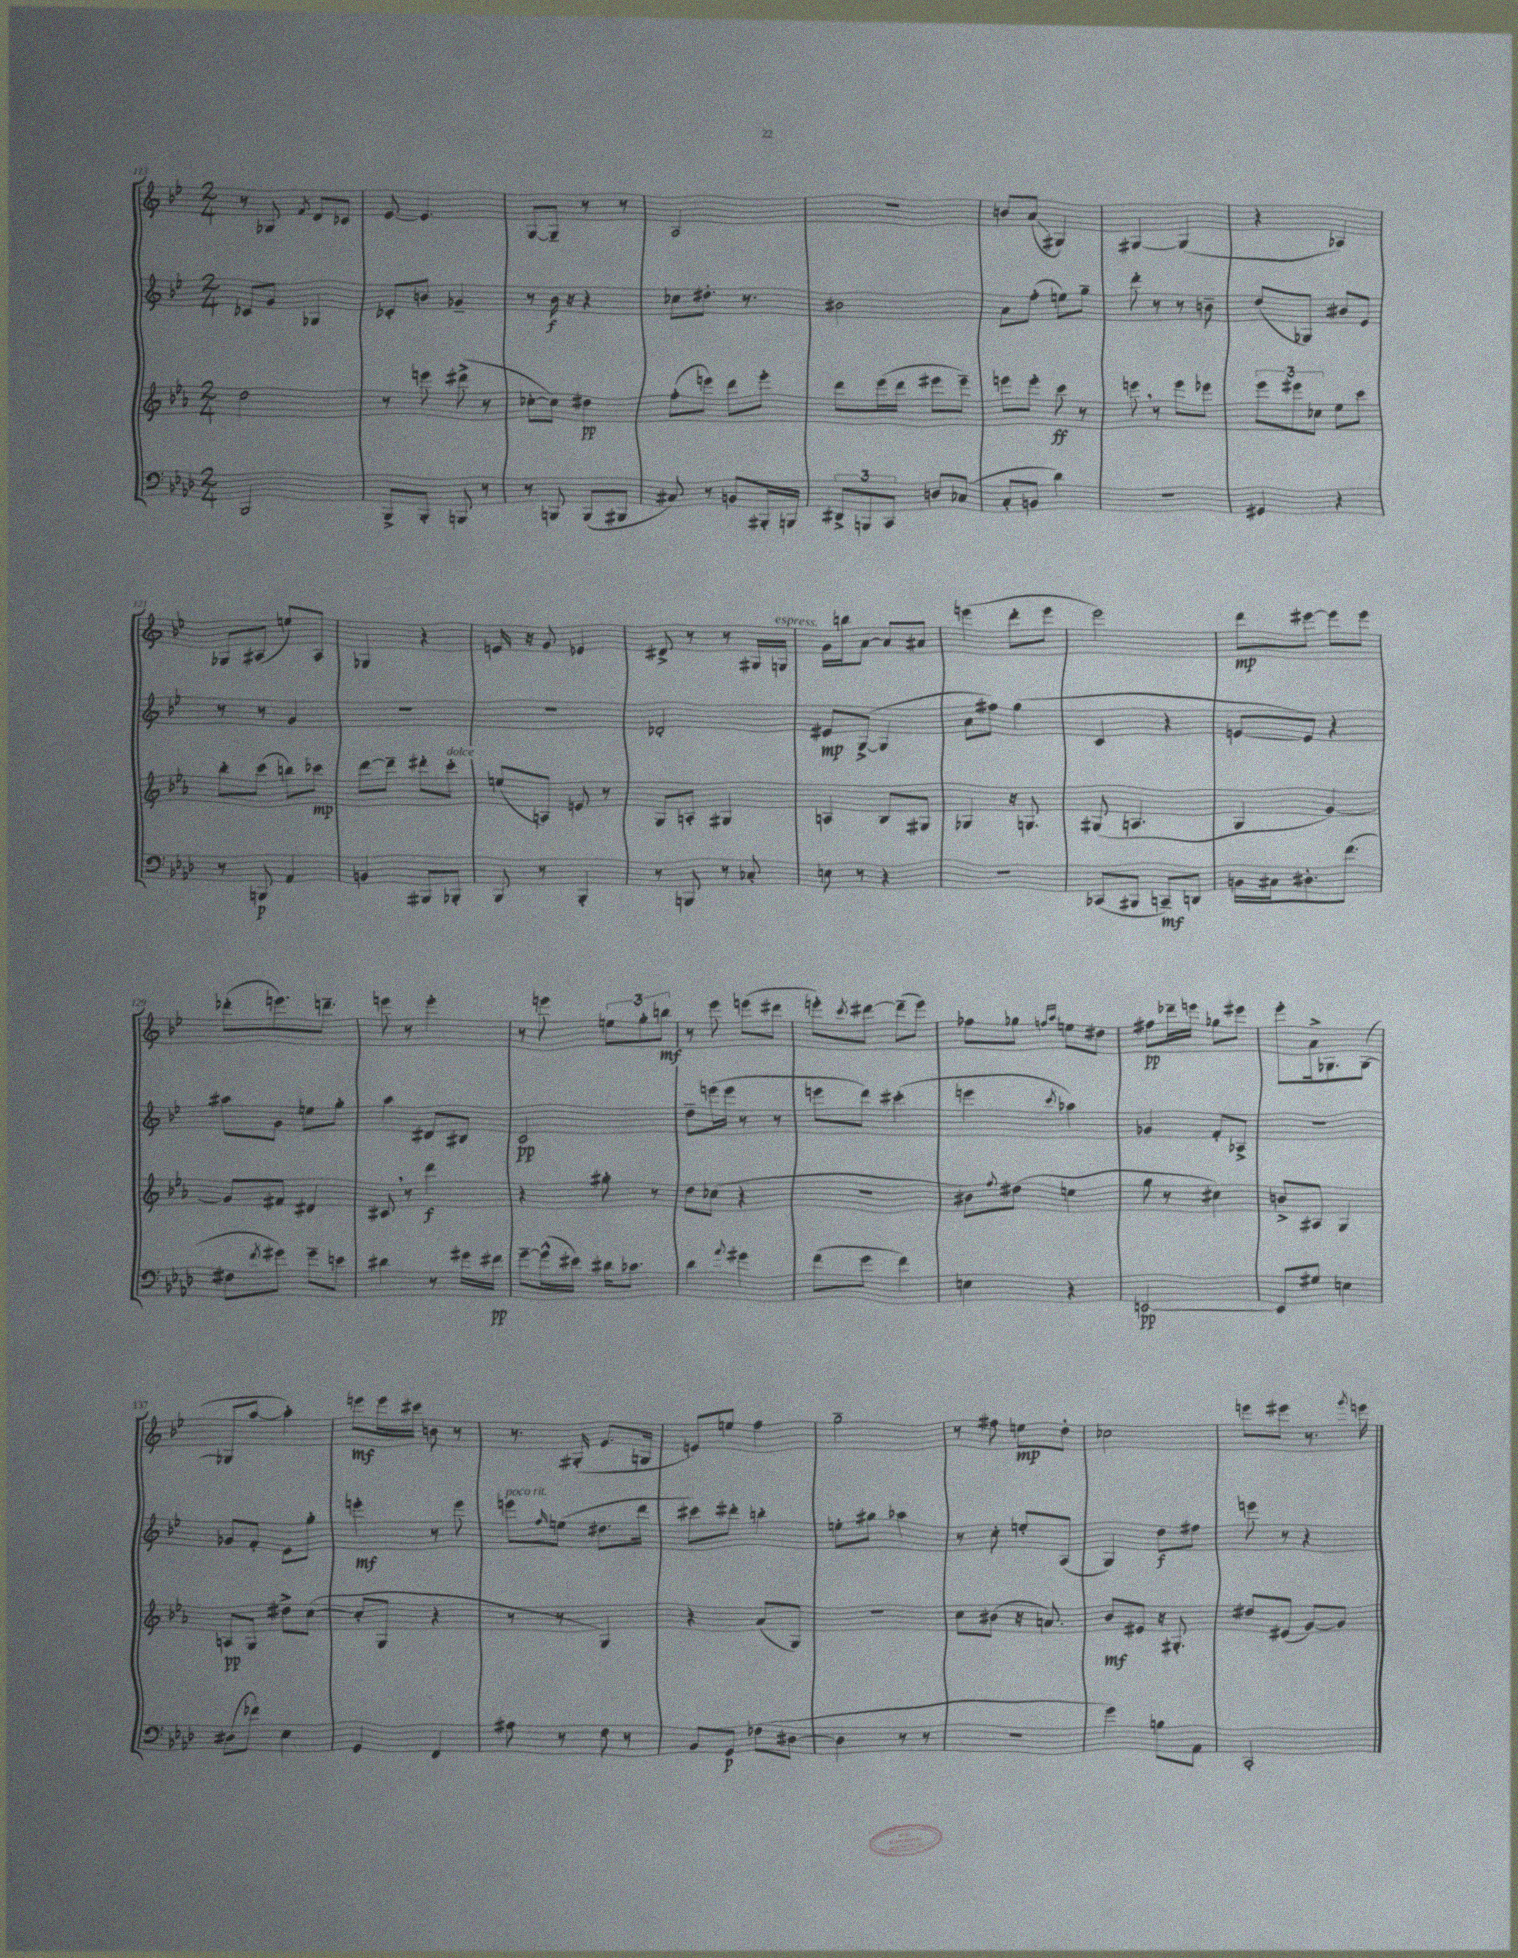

**kern	**kern	**kern	**kern
*staff4	*staff3	*staff2	*staff1
*clefF4	*clefG2	*clefG2	*clefG2
*k[b-e-a-d-]	*k[b-e-a-]	*k[b-e-]	*k[b-e-]
*M2/4	*M2/4	*M2/4	*M2/4
2BBB-/	2dd\	8c-/L	8r
.	.	8g/J	8G-/
.	.	.	8qf/
.	.	4G-/	8d/L
.	.	.	8c-/J
=	=	=	=
8BBB-^/L	8r	8c-'/L	[8e-/
8BBB-'/J	8eee\	8b/J	4.e-/]
8BBB/	(8ddd#^\	4g-~/	.
8r	8r	.	.
=	=	=	=
8r	[8cc-'\L	8r	[8G/L
8BBB/	8cc-\]J)	16b-\	8G~/]J
.	.	16r	.
(8BBB/L	4dd#\	4r	8r
8BBB#/J	.	.	8r
=	=	=	=
8C#/)	(8ff'\L	8cc-\L	2A/
8r	8eee\J)	8.dd#'\J	.
8BB/L	8ddd\L	.	.
.	.	8.r	.
16BBB#'/L	8eee'\J	.	.
16BBB/JJ	.	.	.
=	=	=	=
12DD#^/L	8ddd\L	2b#\	2r
12BBB/	.	.	.
.	(16eee-\L	.	.
12CC/J	.	.	.
.	16ddd\JJ	.	.
8D/L	8eee#\L	.	.
(8C-/J	8eee#~\J)	.	.
=	=	=	=
8C'/L	8eee\L	8a\L	8b/L
8BB/J	8eee'\J	(8ff'\J	(8a/J
4d-\)	8ccc\	8ee\L)	4G#/)
.	8r	8gg~\J	.
=	=	=	=
2r	8eee\	8ddd'\	[4G#/
.	8r	8r	.
.	8eee\L	8r	(4G#/]
.	8eee-\J	8b~\	.
=	=	=	=
4GG#/	12eee-\L	(8dd/L	4r
.	12eee#\	.	.
.	.	8G-/J)	.
.	12cc-\J	.	.
4r	8ee-\L	8b#/L	4A-/)
.	8ccc\J	8e-/J	.
=	=	=	=
8r	8bb-'\L	8r	8G-/L
8BBB/	(8ccc\J	8r	(8A#/J
4AA-/	8bb\L)	4g/	8ee/L)
.	8ccc-\J	.	8A#/J
=	=	=	=
4BB/	[8ddd\L	2r	4G-/
.	8ddd~\]J	.	.
8BBB#/L	8ddd#'\L	.	4r
8BBB-'/J	8ccc'\J	.	.
=	=	=	=
8BBB-/	(8ee/L	2r	16e/
.	.	.	16r
8r	8A/J)	.	8g/
4BBB-'/	8e/	.	4e-/
.	8r	.	.
=	=	=	=
8r	8G/L	2d-'/	8d#^/
8BBB/	8A'/J	.	8r
8r	4G#/	.	8r
8C-'/	.	.	16G#/LL
.	.	.	16G/JJ
=	=	=	=
8E\	4A/	8e#/L	16g\LL
.	.	.	16bb\J
8r	.	([8G^/J	[8a\J
4r	8B-/L	4G/]	8a/]L
.	8G#/J	.	8a#/J
=	=	=	=
2r	4G-/	8a\L	(4eee\
.	.	8ff#\J)	.
.	16r	(4gg\	8ddd'\L
.	8.G/	.	.
.	.	.	8eee\J
=	=	=	=
(8CC-/L	(8G#/	4c/	2eee-\)
8BBB#/J	4.A/	.	.
8CC~/L)	.	4r	.
8DD/J	.	.	.
=	=	=	=
16BB\LL	4G/	[8e/L	8ddd\L
16C#\J	.	.	.
8.D#'\	.	8e/]J)	[8eee#\J
.	[4g/)	4r	8eee#\]L
(8.f\J	.	.	.
.	.	.	8eee#\J
=	=	=	=
8F#\L	8g/]L	8aa#\L	(8ddd-'\L
8qf/	.	.	.
8g#\J)	8f#/J	8g\J	8.eee\)
8g#~\L	4d#/	8ee\L	.
.	.	.	8.ddd~\J
8e\J	.	8gg'\J	.
=	=	=	=
4d#\	8c#/	4aa\	8eee\
.	8r	.	8r
8r	4ddd\	8d#/L	4eee'\
16g#\LL	.	8B#/J	.
16f#\JJ	.	.	.
=	=	=	=
[8g~\L	4r	2c/	8r
(16g^^\]L	.	.	8eee\
16e#\JJ)	.	.	.
16d#\LK	8gg#'\	.	12ee\L
8.c-\J	.	.	.
.	.	.	12gg'\
.	8r	.	.
.	.	.	12bb\J
=	=	=	=
4d-\	8dd\L	8dd~\L	8r
.	(8cc-\J	(16eee\L	8eee-\
.	.	16eee\JJ	.
8qqa-/	.	.	.
4g#\	4r	8r	(8eee\L
.	.	8r	8ddd#\J
=	=	=	=
(8f\L	2r	8eee\L	8eee'\L)
.	.	.	8qccc/
8g\J	.	8ddd\J)	[8ddd#\J
4f\)	.	(4ccc#'\	(8ddd#~\]L
.	.	.	8eee\J)
=	=	=	=
4E\	8b#\L)	4eee\	8ff-\L
.	8qqff/	.	.
.	(8dd#\J	.	8gg-\J
.	.	.	16qqff/LL
.	.	8qccc/	16qqaa/JJ
4r	4ee\	4aa-\)	8ee\L
.	.	.	8dd#\J
=	=	=	=
[2EE/	8gg\	4g-/	8ff#\L
.	8r	.	16ddd-~\L
.	.	.	16eee\JJ
.	4cc#\)	8f'/L	8gg-\L
.	.	8A-^/J	8eee#\J
=	=	=	=
8EE/]L	8b^/L	2r	8eee-'\L
8G#/J	8A#/J	.	16a^\k
.	.	.	8.G-\
4E\	4G/	.	.
.	.	.	([8G-\J
=	=	=	=
(8D#\L	8A/L	8g-/L	8G-/]L
8f-\J)	8G/J	8f'/J	[8aa/J
4E-\	8dd#^\L	8e-\L	4aa'\])
.	([8cc\J	8gg'\J	.
=	=	=	=
4GG/	8cc'/]L	4eee'\	8eee\L
.	8G/J	.	16eee\L
.	.	.	16ccc#\JJ
4FF/	4r	8r	8b\
.	.	8eee\	8r
=	=	=	=
8A#\	8r	8eee\L	8.r
.	.	16qqff/	.
8r	8r	(8ee\J	.
.	.	.	(16G#'/
8F\	4G/)	8.dd#\L	8.e-/L
8r	.	.	.
.	.	16ddd\Jk	16G/Jk
=	=	=	=
8BB-/L	4r	8ccc#\L)	8e/L)
8GG/J	.	8ddd#'\J	8ee/J
(8F-\L	(8a-/L	4bb'\	4ff\
[8D#\J	8G/J)	.	.
=	=	=	=
4D#\]	2r	8ee'\L	2gg~\
.	.	8gg#\J	.
8r	.	4aa-\	.
8r	.	.	.
=	=	=	=
2r	8cc\L	8r	8r
.	(8b#\J	8cc'\	8ff#\
.	16r	8ee'/L	8ee\L
.	8.a/)	.	.
.	.	(8A/J	8dd'\J
=	=	=	=
4g\)	8b-/L	4G/)	2cc-\
.	8e#/J	.	.
8B\L	16r	8dd\L	.
.	8.G#'/	.	.
8AA-\J	.	8ff#\J	.
=	=	=	=
2CC'/	8dd#/L	8eee\	8eee\L
.	(8e#/J	8r	8eee#\J
.	[8g/L)	4r	8.r
.	8g/]J	.	.
.	.	.	8qggg/
.	.	.	16eee\
==	==	==	==
*-	*-	*-	*-
